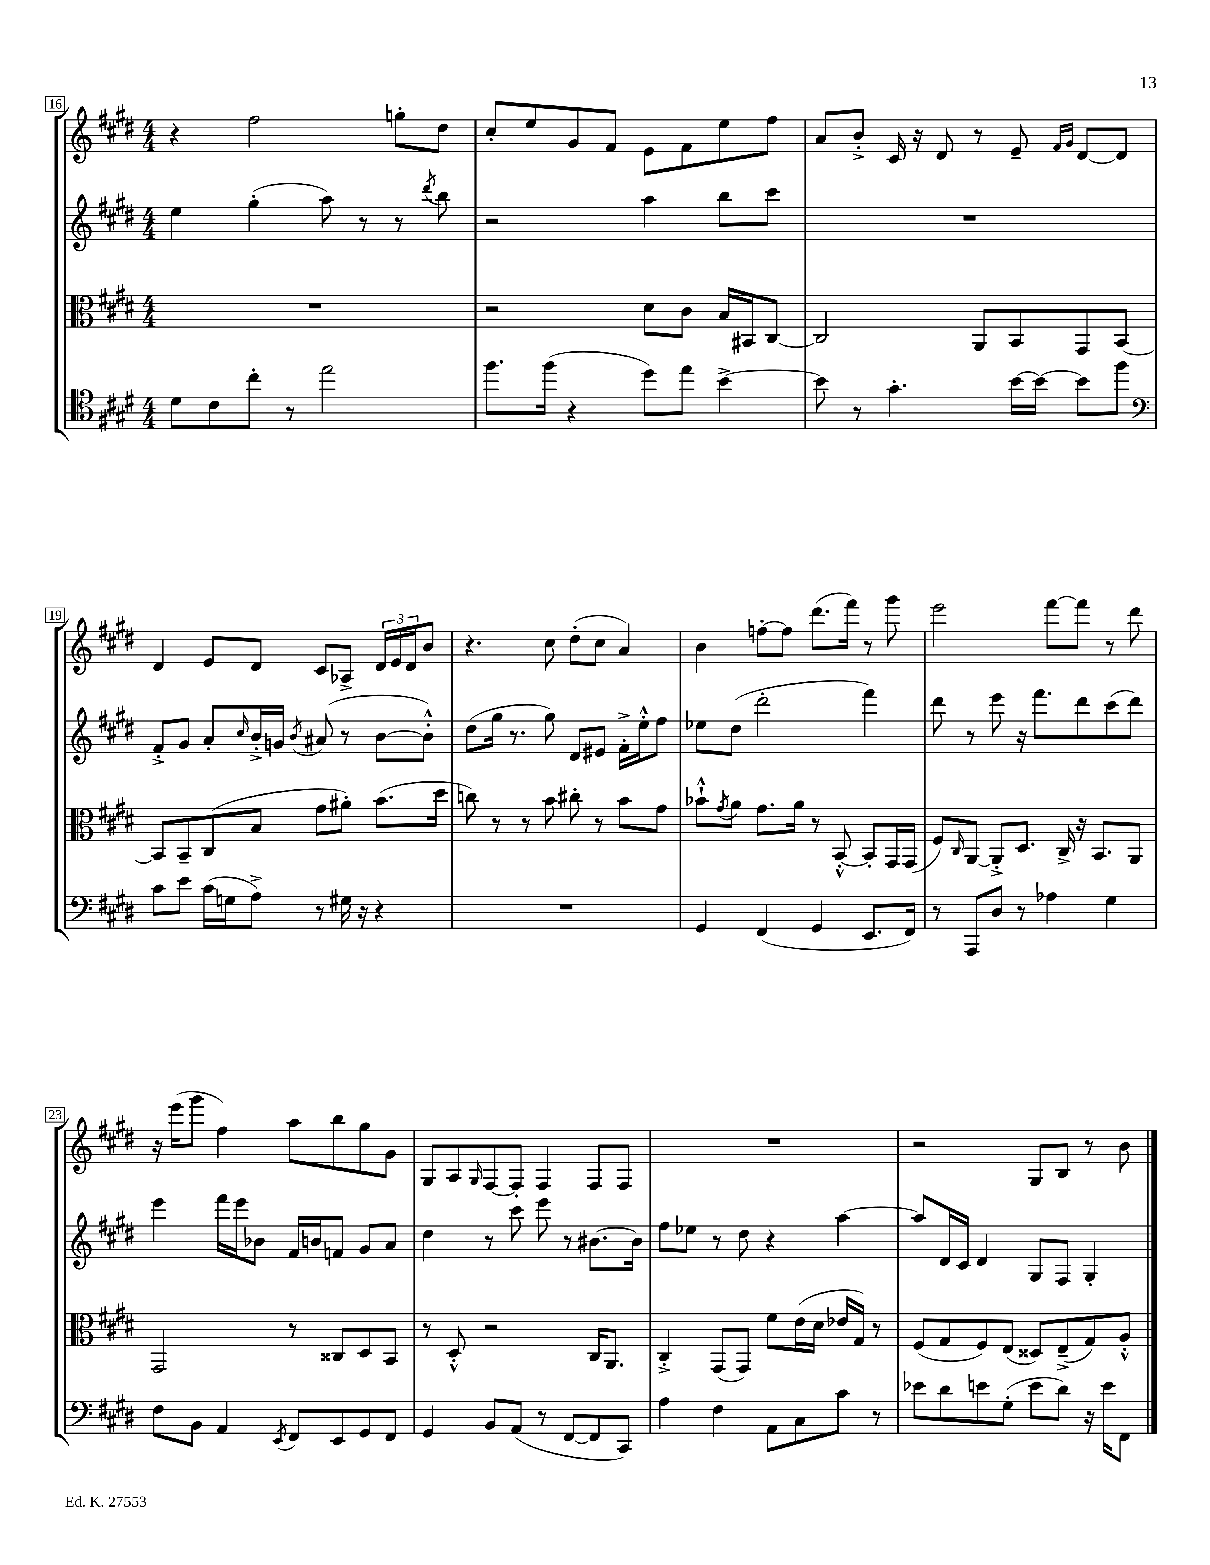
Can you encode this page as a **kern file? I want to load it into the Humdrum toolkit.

**kern	**kern	**kern	**kern
*part4	*part3	*part2	*part1
*staff4	*staff3	*staff2	*staff1
*clefC4	*clefC3	*clefG2	*clefG2
*k[f#c#g#d#]	*k[f#c#g#d#]	*k[f#c#g#d#]	*k[f#c#g#d#]
*M4/4	*M4/4	*M4/4	*M4/4
=16	=16	=16	=16
8d#\L	1r	4ee\	4r
8c#\	.	.	.
8cc#'\J	.	(4gg#'\	2ff#\
8r	.	.	.
2ee\	.	8aa\)	.
.	.	8r	.
.	.	8r	8ggn'\L
.	.	8qddd#/	.
.	.	8bb\	8dd#\J
=17	=17	=17	=17
8.ff#\L	2r	2r	8cc#'/L
.	.	.	8ee/
(16ff#\Jk	.	.	.
4r	.	.	8g#/
.	.	.	8f#/J
8dd#\L)	8d#\L	4aa\	8e\L
8ee\J	8c#\J	.	8f#\
[4b^\	16B/LL	8bb\L	8ee\
.	16BB#X/J	.	.
.	[8C#/J	8ccc#\J	8ff#\J
=18	=18	=18	=18
8b\]	2C#/]	1r	8a/L
8r	.	.	8b'^/J
4.g#'\	.	.	16c#/
.	.	.	16r
.	.	.	8d#/
.	8AA/L	.	8r
[16b\LL	8BB/	.	8e~/
16b\JJ_	.	.	.
.	.	.	16qqf#/LL
.	.	.	16qqg#/JJ
8b\L]	8GG#/	.	[8d#/L
8ff#\J	[8BB/J	.	8d#/J]
!!LO:LB:g=z
=19	=19	=19	=19
*clefF4	*	*	*
8c#\L	8BB/L]	8f#'^/L	4d#/
8e\J	8BB~/	8g#/J	.
(16c#\LL	(8C#/	8a'/L	8e/L
16Gn\J	.	.	.
.	.	16qqcc#/	.
8A^\J)	8B/J	16b'^/L	8d#/J
.	.	16gn/JJ	.
.	.	8qb/	.
8r	8g#\L	(8a#X/	8c#/L
16G#X\	8a#X'\J)	8r	8A-X^/J
16r	.	.	.
4r	(8.b\L	[8b\L	24d#/LL
.	.	.	24e/
.	.	.	24d#/J
.	.	8b'^^\J])	8b/J
.	16dd#\Jk	.	.
=20	=20	=20	=20
1r	8ccn\)	(8dd#\L	4.r
.	8r	16gg#\Jk	.
.	.	8.r	.
.	8r	.	.
.	8b\	8gg#\)	8cc#\
.	8cc#X'\	8d#/L	(8dd#'\L
.	8r	8e#X/J	8cc#\J
.	8b\L	16f#'^\LL	4a/)
.	.	16ee'^^\J	.
.	8g#\J	8ff#\J	.
=21	=21	=21	=21
4GG#/	8b-X`^^\L	8ee-X\L	4b\
.	8qg#/	.	.
.	8a\J	(8dd#\J	.
(4FF#/	8.g#\L	2ddd#'\	[8ffn'\L
.	.	.	8ff\J]
.	16a\Jk	.	.
4GG#/	8r	.	(8.ddd#\L
.	[8BB'^^/	.	.
.	.	.	16fff#\Jk)
8.EE/L	8BB'/L]	4fff#\)	8r
.	16GG#/L	.	8ggg#\
16FF#/Jk)	(16GG#/JJ	.	.
=22	=22	=22	=22
8r	8F#/L)	8ddd#\	2eee\
.	16qqC#/	.	.
8AAA/L	[8AA/J	8r	.
8D#/J	8AA'^/L]	8eee\	.
8r	8.D#/J	16r	.
.	.	8.fff#\L	.
4A-X\	.	.	[8fff#\L
.	16C#^/	.	.
.	16r	8ddd#\	8fff#\J]
.	8.BB/L	.	.
4G#\	.	(8ccc#\	8r
.	8AA/J	8ddd#\J)	8ddd#\
!!LO:LB:g=z
=23	=23	=23	=23
8F#\L	2GG#/	4eee\	16r
.	.	.	(16eee\KL
8BB\J	.	.	8ggg#\J
4AA/	.	16fff#\LL	4ff#\)
.	.	16eee\J	.
.	.	8b-X\J	.
8qEE/	.	.	.
8FF#/L	8r	16f#/LL	8aa\L
.	.	16bn/J	.
8EE/	8C##X/L	8fn/J	8bb\
8GG#/	8D#/	8g#/L	8gg#\
8FF#/J	8BB/J	8a/J	8g#\J
=24	=24	=24	=24
4GG#/	8r	4dd#\	8G#/L
.	8D#'^^/	.	8A/
.	.	.	16qqG#/
8BB/L	2r	8r	[8F#/
(8AA/J	.	8ccc#\	8F#'/J]
8r	.	8eee\	4F#/
[8FF#/L	.	8r	.
8FF#/]	16C#/KL	[8.b#X\L	8F#/L
.	8.AA/J	.	.
8CC#/J)	.	.	8F#/J
.	.	16b#\Jk]	.
=25	=25	=25	=25
4A\	4C#'^/	8ff#\L	1r
.	.	8ee-X\J	.
4F#\	(8GG#/L	8r	.
.	8GG#/J)	8dd#\	.
8AA\L	8f#\L	4r	.
8C#\	(16e\L	.	.
.	16d#\JJ	.	.
8c#\J	16e-X/LL	[4aa\	.
.	16G#/JJ)	.	.
8r	8r	.	.
=26	=26	=26	=26
8e-X\L	(8F#/L	8aa/L]	2r
8d#\	8G#/	16d#/L	.
.	.	16c#/JJ	.
8en\	8F#/)	4d#/	.
(8G#'\J	(8E/J	.	.
8e\L	8D##X/L)	8G#/L	8G#/L
8d#\J)	(8E~^/	8F#/J	8B/J
16r	8G#/)	4G#'/	8r
16e\KL	.	.	.
8FF#\J	8A'^^/J	.	8b\
==	==	==	==
*-	*-	*-	*-
